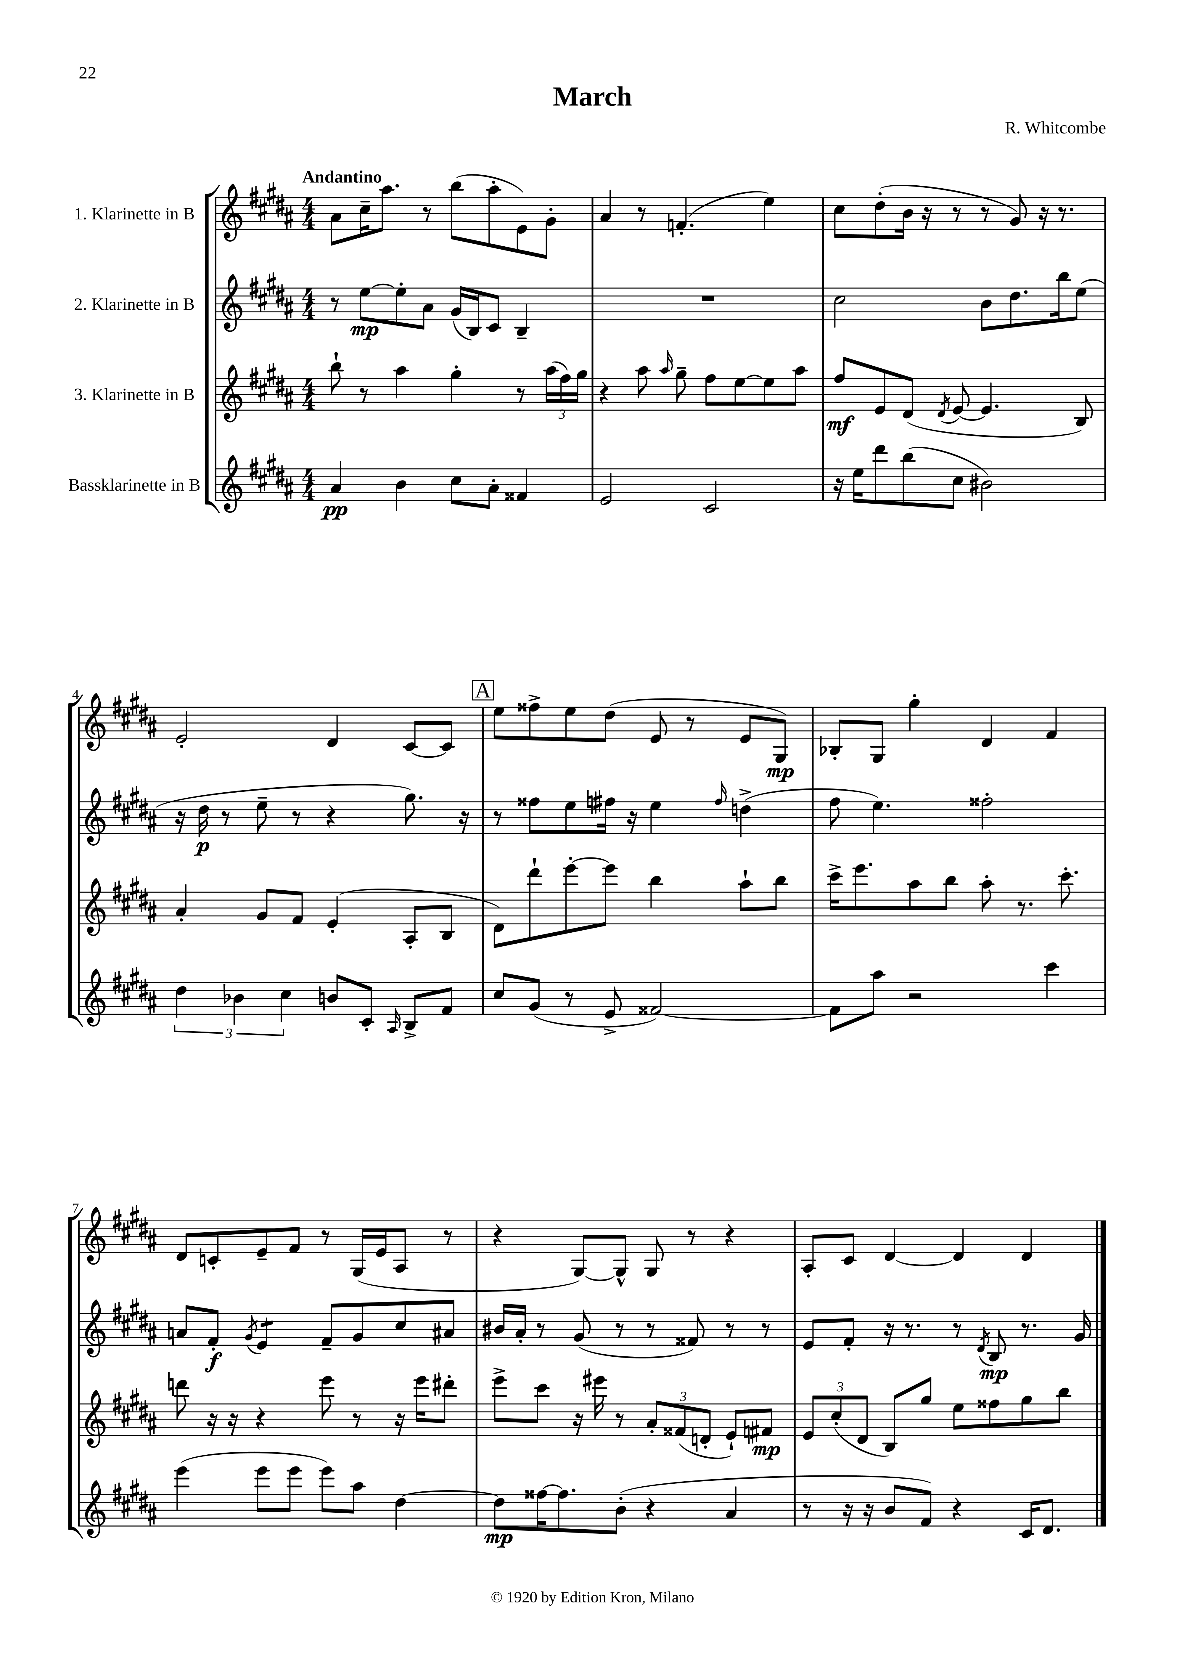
\header { title = "March" composer = "R. Whitcombe" }
<<
\new StaffGroup <<
\new Staff = "s0" \with { instrumentName = "1. Klarinette in B" } {
    \clef treble \key b \major \numericTimeSignature \time 4/4 \tempo "Andantino"
    \autoBeamOff ais'8[ cis''16-- ais''8.] r8 b''8[( ais''8-. e'8) gis'8]-. |
    ais'4 r8 f'4.-.( e''4) |
    cis''8[ dis''8-.( b'16] r16 r8 r8 gis'8) r16 r8. |
    e'2-. dis'4 cis'8[~ cis'8] |
    \mark \markup { \box "A" } e''8[ fisis''8-> e''8 dis''8]( e'8 r8 e'8[ gis8]\mp) |
    bes8[-. gis8] gis''4-. dis'4 fis'4 |
    dis'8[ c'8-. e'8-- fis'8] r8 gis16[( e'16 ais8] r8 |
    r4 gis8[~) gis8]-^ gis8 r8 r4 |
    ais8[-. cis'8] dis'4~ dis'4 dis'4 \bar "|." |
}
\new Staff = "s1" \with { instrumentName = "2. Klarinette in B" } {
    \clef treble \key b \major \numericTimeSignature \time 4/4
    \autoBeamOff r8 e''8[~\mp e''8-. ais'8] gis'16[( b16) cis'8] b4-- |
    R1 |
    cis''2 b'8[ dis''8. b''16 e''8]( |
    r16 dis''16\p r8 e''8-- r8 r4 gis''8.) r16 |
    \mark \markup { \box "A" } r8 fisis''8[ e''8 fis''16] r16 e''4 \grace { fis''16 } d''4->( |
    fis''8 e''4.) fisis''2-. |
    a'8[ fis'8]-.\f \acciaccatura { gis'8 } e'4:8 fis'8[-- gis'8 cis''8 ais'8] |
    bis'16[ ais'16]-. r8 gis'8( r8 r8 fisis'8) r8 r8 |
    e'8[ fis'8]-. r16 r8. r8 \acciaccatura { dis'8 } b8\mp r8. gis'16 \bar "|." |
}
\new Staff = "s2" \with { instrumentName = "3. Klarinette in B" } {
    \clef treble \key b \major \numericTimeSignature \time 4/4
    \autoBeamOff b''8-! r8 ais''4 gis''4-. r8 \tuplet 3/2 { ais''16[( fis''16) gis''16] } |
    r4 ais''8 \grace { ais''16 } gis''8-- fis''8[ e''8~ e''8 ais''8] |
    fis''8[\mf e'8 dis'8]( \acciaccatura { dis'8 } e'8~ e'4. b8) |
    ais'4-. gis'8[ fis'8] e'4-.( ais8[-. b8] |
    \mark \markup { \box "A" } dis'8[) dis'''8-! e'''8~-. e'''8] b''4 ais''8[-! b''8] |
    cis'''16[-> e'''8. ais''8 b''8] ais''8-. r8. cis'''8.-. |
    d'''8 r16 r16 r4 e'''8 r8 r16 e'''16[ dis'''8]-. |
    e'''8[-> cis'''8] r16 eis'''16 r8 \tuplet 3/2 { ais'8[-. fisis'8( d'8]-. } e'8[-!) fis'8]\mp |
    \tuplet 3/2 { e'8[ cis''8-.( dis'8] } b8[) gis''8] e''8[ fisis''8 gis''8 b''8] \bar "|." |
}
\new Staff = "s3" \with { instrumentName = "Bassklarinette in B" } {
    \clef treble \key b \major \numericTimeSignature \time 4/4
    \autoBeamOff ais'4\pp b'4 cis''8[ ais'8]-. fisis'4 |
    e'2 cis'2 |
    r16 e''16[ dis'''8 b''8( cis''8] bis'2) |
    \tuplet 3/2 { dis''4 bes'4 cis''4 } b'8[ cis'8]-. \grace { ais16 } b8[-> fis'8] |
    \mark \markup { \box "A" } cis''8[ gis'8]( r8 e'8-> fisis'2~) |
    fisis'8[ ais''8] r2 cis'''4 |
    e'''4( e'''8[ e'''8] e'''8[) ais''8] dis''4~ |
    dis''8[\mp fisis''16~ fisis''8. b'8]-.( r4 ais'4 |
    r8 r16 r16 b'8[ fis'8]) r4 cis'16[ dis'8.] \bar "|." |
}
>>
>>
